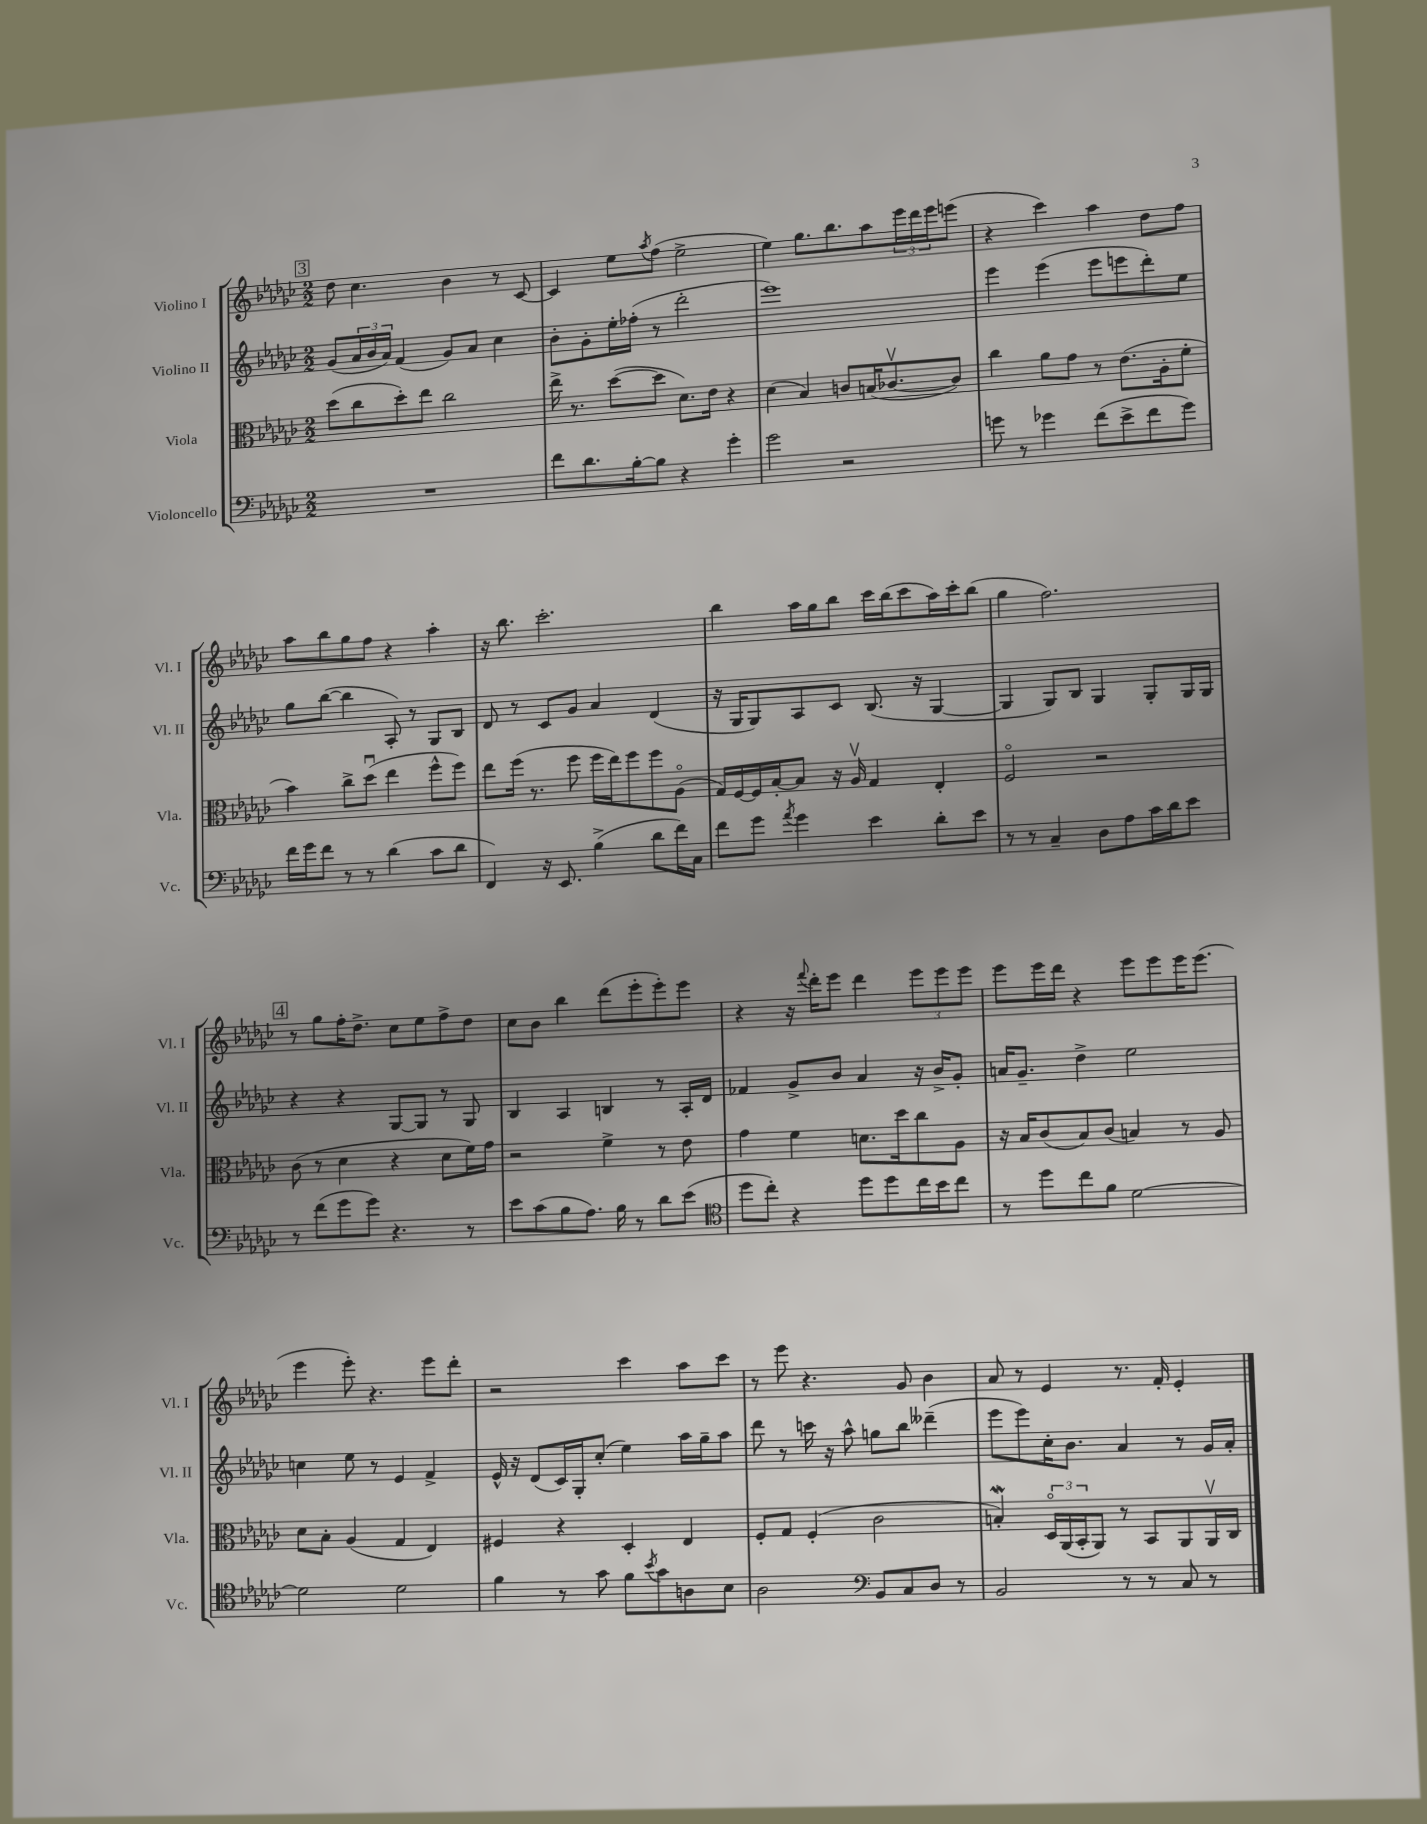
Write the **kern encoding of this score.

**kern	**kern	**kern	**kern
*staff4	*staff3	*staff2	*staff1
*clefF4	*clefC3	*clefG2	*clefG2
*k[b-e-a-d-g-c-]	*k[b-e-a-d-g-c-]	*k[b-e-a-d-g-c-]	*k[b-e-a-d-g-c-]
*M2/2	*M2/2	*M2/2	*M2/2
1r	(8dd-	(8g-	8dd-
.	8cc-	24a-	4.cc-
.	.	24b-	.
.	.	24a-)	.
.	8dd-')	(4f	.
.	8ee-	.	.
.	2cc-	8g-)	4b-
.	.	8a-	.
.	.	4cc-	8r
.	.	.	[8c-
=	=	=	=
8f	16ee-^	8b-'	4c-]
.	8.r	.	.
8.d-	.	8g-'	.
.	([8dd-	16ee-'	8ee-
[16B-'	.	(16ff-'	.
.	.	.	8qaa-
8B-]	8dd-]	8r	(8ff
4r	8.d-)	2ddd-'	2ee-^
.	16e-	.	.
4g-'	4r	.	.
=	=	=	=
2g-	(4d-	1eee-)	4ee-)
.	4B-)	.	8.gg-
.	.	.	8.bb-
2r	8c	.	.
.	(16B	.	8aa-
.	[8.c-v	.	.
.	.	.	24eee-
.	.	.	24ddd-
.	.	.	24eee-
.	8c-])	.	(8eee
=	=	=	=
8g	4cc-	4eee-	4r
8r	.	.	.
4g-	8a-	(4eee-	4ccc-)
.	8g-	.	.
(8f	8r	8eee-	4aa-
8e-^	(8.e-	8eee	.
8f	.	8ddd-')	8dd-
.	16A-'	.	.
8g-)	8f'	8ee-	8ff
=	=	=	=
16f	4b-)	8gg-	8aa-
16g-	.	.	.
8f	.	([8bb-	8bb-
8r	8cc-^	4bb-]	8gg-
8r	(8dd-u	.	8ff
(4d-	4ee-	8A-')	4r
.	.	8r	.
8c-	8ff^^	8G-	4aa-'
8d-	8ff)	8B-	.
=	=	=	=
4FF)	8ee-	8d-	16r
.	.	.	8.bb-
.	(16ff	8r	.
.	8.r	.	.
16r	.	8c-	2.ccc-'
8.EE-	.	.	.
.	8ff	8g-	.
(4B-^	16ff	4a-	.
.	16ee-)	.	.
.	8ff	.	.
8d-	8ff	(4d-	.
16f)	(8A-o	.	.
16C-	.	.	.
=	=	=	=
8f	16G-)	16r	4bb-
.	[16F	16G-	.
8g-	16F]	8G-)	.
.	[16B-'	.	.
8qa-	.	.	.
4g-	8B-]	8A-	16aa-
.	.	.	16gg-
.	16r	8c-	8bb-
.	16A-v	.	.
4e-	4G-	(8.B-	16ccc-
.	.	.	(16bb-
.	.	.	8ccc-
.	.	16r	.
8d-'	4E-'	[4G-	16aa-)
.	.	.	16ccc-'
8e-	.	.	(8bb-
=	=	=	=
8r	2Fo	4G-]	4gg-
8r	.	.	.
4C-~	.	8G-)	2.ff)
.	.	8B-	.
8D-	2r	4G-	.
8A-	.	.	.
16c-	.	8G-'	.
16d-	.	.	.
8e-	.	16G-	.
.	.	16G-	.
=	=	=	=
8r	(8c-	4r	8r
(8f	8r	.	8gg-
8g-	4d-	4r	16ff'
.	.	.	8.dd-^
8g-)	.	.	.
4.r	4r	[8G-	8cc-
.	.	8G-]	8ee-
.	8d-	8r	8ff^
8r	16f)	8G-	8dd-
.	16g-	.	.
=	=	=	=
8e-	2r	4B-	8cc-
(8c-	.	.	8b-
8B-	.	4A-	4bb-
8.A-)	.	.	.
.	4f^	4B	(8ddd-
16B-	.	.	.
8r	.	.	8eee-'
8d-	8r	8r	8eee-')
(8e-	8e-	16A-'	8eee-
.	.	16d-	.
=	=	=	=
*clefC4	*	*	*
8dd-	4g-	4f-	4r
8cc-')	.	.	.
4r	4f	8g-^	16r
.	.	.	8qqfff
.	.	.	16ddd-'
.	.	8b-	8eee-
8dd-	8.d	4a-	4ddd-
8dd-	.	.	.
.	16dd-	.	.
16cc-	8cc-	16r	12eee-
16b-	.	16b-^	.
.	.	.	12eee-
8cc-	8A-	8g-'	.
.	.	.	12eee-
=	=	=	=
8r	16r	16a	8eee-
.	16B-	8.g-~	.
8dd-	(8c-	.	16eee-
.	.	.	16ddd-
8cc-	8B-)	4dd-^	4r
8f	(8c-	.	.
[2d-	4B)	2ee-	8eee-
.	.	.	8eee-
.	8r	.	16eee-
.	.	.	(8.eee-
.	8A-	.	.
=	=	=	=
2d-]	8d-	4cc	4eee-
.	8B-'	.	.
.	(4A-	8ee-	8eee-')
.	.	8r	4.r
2d-	4G-	4e-	.
.	4E-)	4f^	8eee-
.	.	.	8ddd-'
=	=	=	=
4f	4F#	16e-^^	2r
.	.	16r	.
.	.	(8d-	.
8r	4r	16c-)	.
.	.	16G-'	.
8g-	.	(8cc-'	.
8f	4D-'	4ee-)	4ccc-
8qb-	.	.	.
8g-	.	.	.
8A	4E-	16aa-	8aa-
.	.	16gg-~	.
8B-	.	8aa-	8ccc-
=	=	=	=
2A-	8F'	8ddd-	8r
.	8G-	8r	8eee-
.	(4F'	16ccc	4.r
.	.	16r	.
.	.	8aa-^^	.
*clefF4	*	*	*
8BB-	2c-	8gg	.
8C-	.	8bb-	8g-
8D-	.	(4ddd--~	4b-
8r	.	.	.
=	=	=	=
2BB-	4B')	8eee-	8a-
.	.	8eee-)	8r
.	24D-o	16cc-'	4e-
.	(24AA-	.	.
.	.	8.b-	.
.	24BB-'	.	.
.	8AA-)	.	.
8r	8r	4a-	8.r
8r	8BB-	.	.
.	.	.	16f'
8C-	8AA-	8r	4e-'
8r	16AA-v	16g-	.
.	16C-	16a-'	.
==	==	==	==
*-	*-	*-	*-
